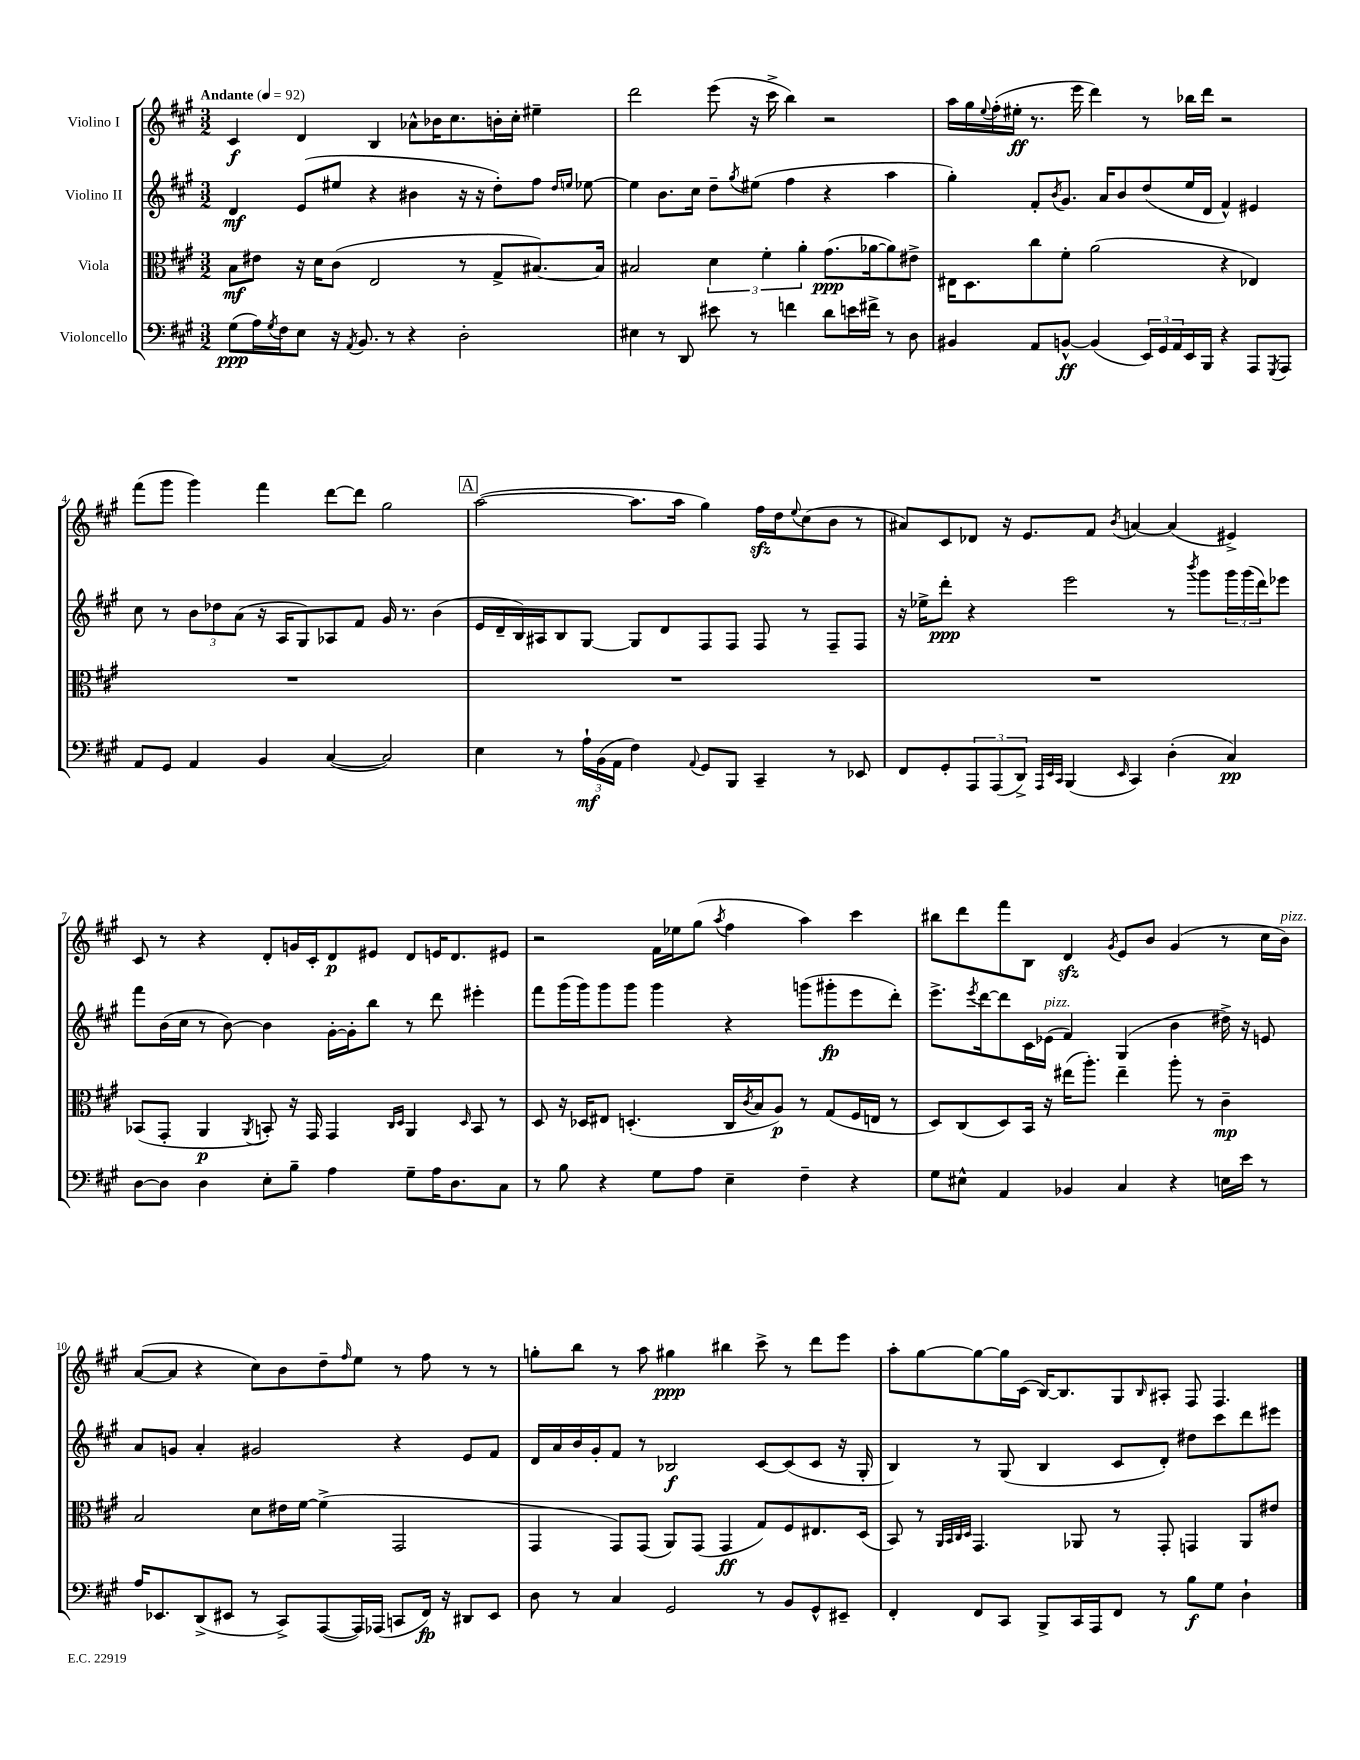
<<
\new StaffGroup <<
\new Staff = "s0" \with { instrumentName = "Violino I" } {
    \clef treble \key a \major \numericTimeSignature \time 3/2 \tempo "Andante" 4 = 92
    cis'4\f d'4 b4 aes'8-^ bes'16 cis''8. b'16-. cis''16-. eis''4-- |
    d'''2 e'''8( r16 cis'''16-> b''4) r2 |
    a''16 gis''16 \appoggiatura { e''8 } fis''16-.( eis''16-.\ff r8. e'''16 d'''4) r8 bes''16 d'''16 r2 |
    fis'''8( gis'''8 gis'''4) fis'''4 d'''8~ d'''8 gis''2 |
    \mark \markup { \box "A" } a''2~( a''8. a''16 gis''4) fis''16\sfz d''16 \appoggiatura { e''8 } cis''8( b'8 r8 |
    ais'8) cis'8 des'8 r16 e'8. fis'8 \acciaccatura { b'8 } a'4~ a'4( eis'4->) |
    cis'8 r8 r4 d'8-. g'16 cis'16-. d'8\p eis'8 d'8 e'16 d'8. eis'8 |
    r2 fis'16 ees''16 gis''8( \acciaccatura { a''8 } fis''4 a''4) cis'''4 |
    bis''8 d'''8 fis'''8 b8 d'4\sfz \acciaccatura { gis'8 } e'8 b'8 gis'4( r8 cis''16 b'16^\markup { \italic "pizz." }) |
    a'8~( a'8 r4 cis''8) b'8 d''8-- \grace { fis''16 } e''8 r8 fis''8 r8 r8 |
    g''8-. b''8 r8 a''8 gis''4\ppp bis''4 cis'''8-> r8 d'''8 e'''8 |
    a''8-. gis''8~ gis''8~ gis''16 cis'16( b16~) b8. gis8 \grace { b16 } ais8-. fis8 fis4. \bar "|." |
}
\new Staff = "s1" \with { instrumentName = "Violino II" } {
    \clef treble \key a \major \numericTimeSignature \time 3/2
    d'4\mf e'8( eis''8 r4 bis'4 r16 r16 d''8-.) fis''8 \grace { d''16 e''16 } ees''8~ |
    ees''4 b'8. cis''16 d''8-- \acciaccatura { gis''8 } eis''8( fis''4 r4 a''4 |
    gis''4-.) fis'8-. \acciaccatura { b'8 } gis'8. a'16 b'8 d''8( e''16 d'16 fis'4-^) eis'4 |
    cis''8 r8 \tuplet 3/2 { b'8 des''8 a'8( } r16 a16 gis8) aes8 fis'8 gis'16 r8. b'4( |
    \mark \markup { \box "A" } e'16 d'16-- b16) ais16 b8 gis8~ gis8 d'8 fis8 fis8 fis8 r8 fis8-- fis8 |
    r16 ees''16-> d'''8-.\ppp r4 e'''2 r8 \acciaccatura { b'''8 } gis'''8 \tuplet 3/2 { gis'''16 gis'''16( d'''16) } ees'''8 |
    fis'''8 b'16( cis''16 r8 b'8~) b'4 gis'16~-. gis'16-. b''8 r8 d'''8 eis'''4-. |
    fis'''8 gis'''16( gis'''16) gis'''8 gis'''8 gis'''4 r4 g'''8( gis'''8-.\fp e'''8 d'''8-.) |
    e'''8.-> \acciaccatura { e'''8 } d'''16~ d'''8 cis'16 ees'16^\markup { \italic "pizz." }( fis'4) gis4( b'4 dis''16->) r16 e'8 |
    a'8 g'8 a'4-. gis'2 r4 e'8 fis'8 |
    d'16 a'16 b'16 gis'16-. fis'8 r8 bes2\f cis'8~ cis'8( cis'8 r16 gis16-. |
    b4) r8 gis8( b4 cis'8 d'8-.) dis''8 cis'''8 d'''8 eis'''8 \bar "|." |
}
\new Staff = "s2" \with { instrumentName = "Viola" } {
    \clef alto \key a \major \numericTimeSignature \time 3/2
    b8\mf eis'8 r16 d'16 cis'8( e2 r8 gis8-> bis8.~) bis16 |
    bis2 \tuplet 3/2 { d'4 fis'4-. a'4-. } gis'8.\ppp( aes'16~ aes'8) eis'8-> |
    eis16 d8. cis''8 fis'8-. a'2( r4 ees4) |
    R1. |
    \mark \markup { \box "A" } R1. |
    R1. |
    bes,8( gis,8-. a,4\p \acciaccatura { a,8 } b,8-.) r16 gis,16 gis,4 \grace { cis16 d16 } a,4 \grace { d16 } b,8 r8 |
    d8 r16 des16 eis8 d4.-.( cis16 \acciaccatura { cis'8 } b16 a8\p) r8 gis8( fis16 e16 r8 |
    d8) cis8( d8) b,16 r16 eis''16( a''8.-.) eis''4-- a''8-. r8 cis'4--\mp |
    b2 d'8 eis'16 fis'16~ fis'4->( gis,2 |
    gis,4 gis,8) gis,8( a,8) gis,8( gis,4\ff gis8) fis8 eis8. d16( |
    b,8) r8 \grace { a,32 b,32 cis32 d32 } gis,4. aes,8 r8 gis,8-. g,4 aes,8 eis'8 \bar "|." |
}
\new Staff = "s3" \with { instrumentName = "Violoncello" } {
    \clef bass \key a \major \numericTimeSignature \time 3/2
    gis8\ppp( a16) \acciaccatura { gis8 } fis16 e8 r16 \acciaccatura { a,8 } b,8. r8 r4 d2-. |
    eis4 r8 d,8 eis'8 r8 f'4 d'8 e'16 fis'16-> r8 d8 |
    bis,4 a,8 b,8~-^\ff b,4( \tuplet 3/2 { e,16) gis,16 a,16 } e,16 b,,16 r4 a,,8 \acciaccatura { gis,,8 } a,,8 |
    a,8 gis,8 a,4 b,4 cis4~( cis2) |
    \mark \markup { \box "A" } e4 r8 \tuplet 3/2 { a16-!\mf b,16( a,16 } fis4) \appoggiatura { a,8 } gis,8 b,,8 cis,4-- r8 ees,8 |
    fis,8 gis,8-. \tuplet 3/2 { a,,8 a,,8( d,8->) } \grace { a,,32 e,32 cis,32 } b,,4( \grace { e,16 } cis,4) d4-.( cis4\pp) |
    d8~ d8 d4 e8-. b8-- a4 gis8-- a16 d8. cis8 |
    r8 b8 r4 gis8 a8 e4-- fis4-- r4 |
    gis8 eis8-^ a,4 bes,4 cis4 r4 e16 e'16 r8 |
    a16 ees,8. d,8->( eis,8 r8 cis,8->) a,,8~( a,,16) aes,,16( c,8 fis,16\fp) r16 dis,8 eis,8 |
    d8 r8 cis4 gis,2 r8 b,8 gis,8-^ eis,8-- |
    fis,4-. fis,8 cis,8 b,,8-> cis,16 a,,16 fis,8 r8 b8\f gis8 d4-! \bar "|." |
}
>>
>>
